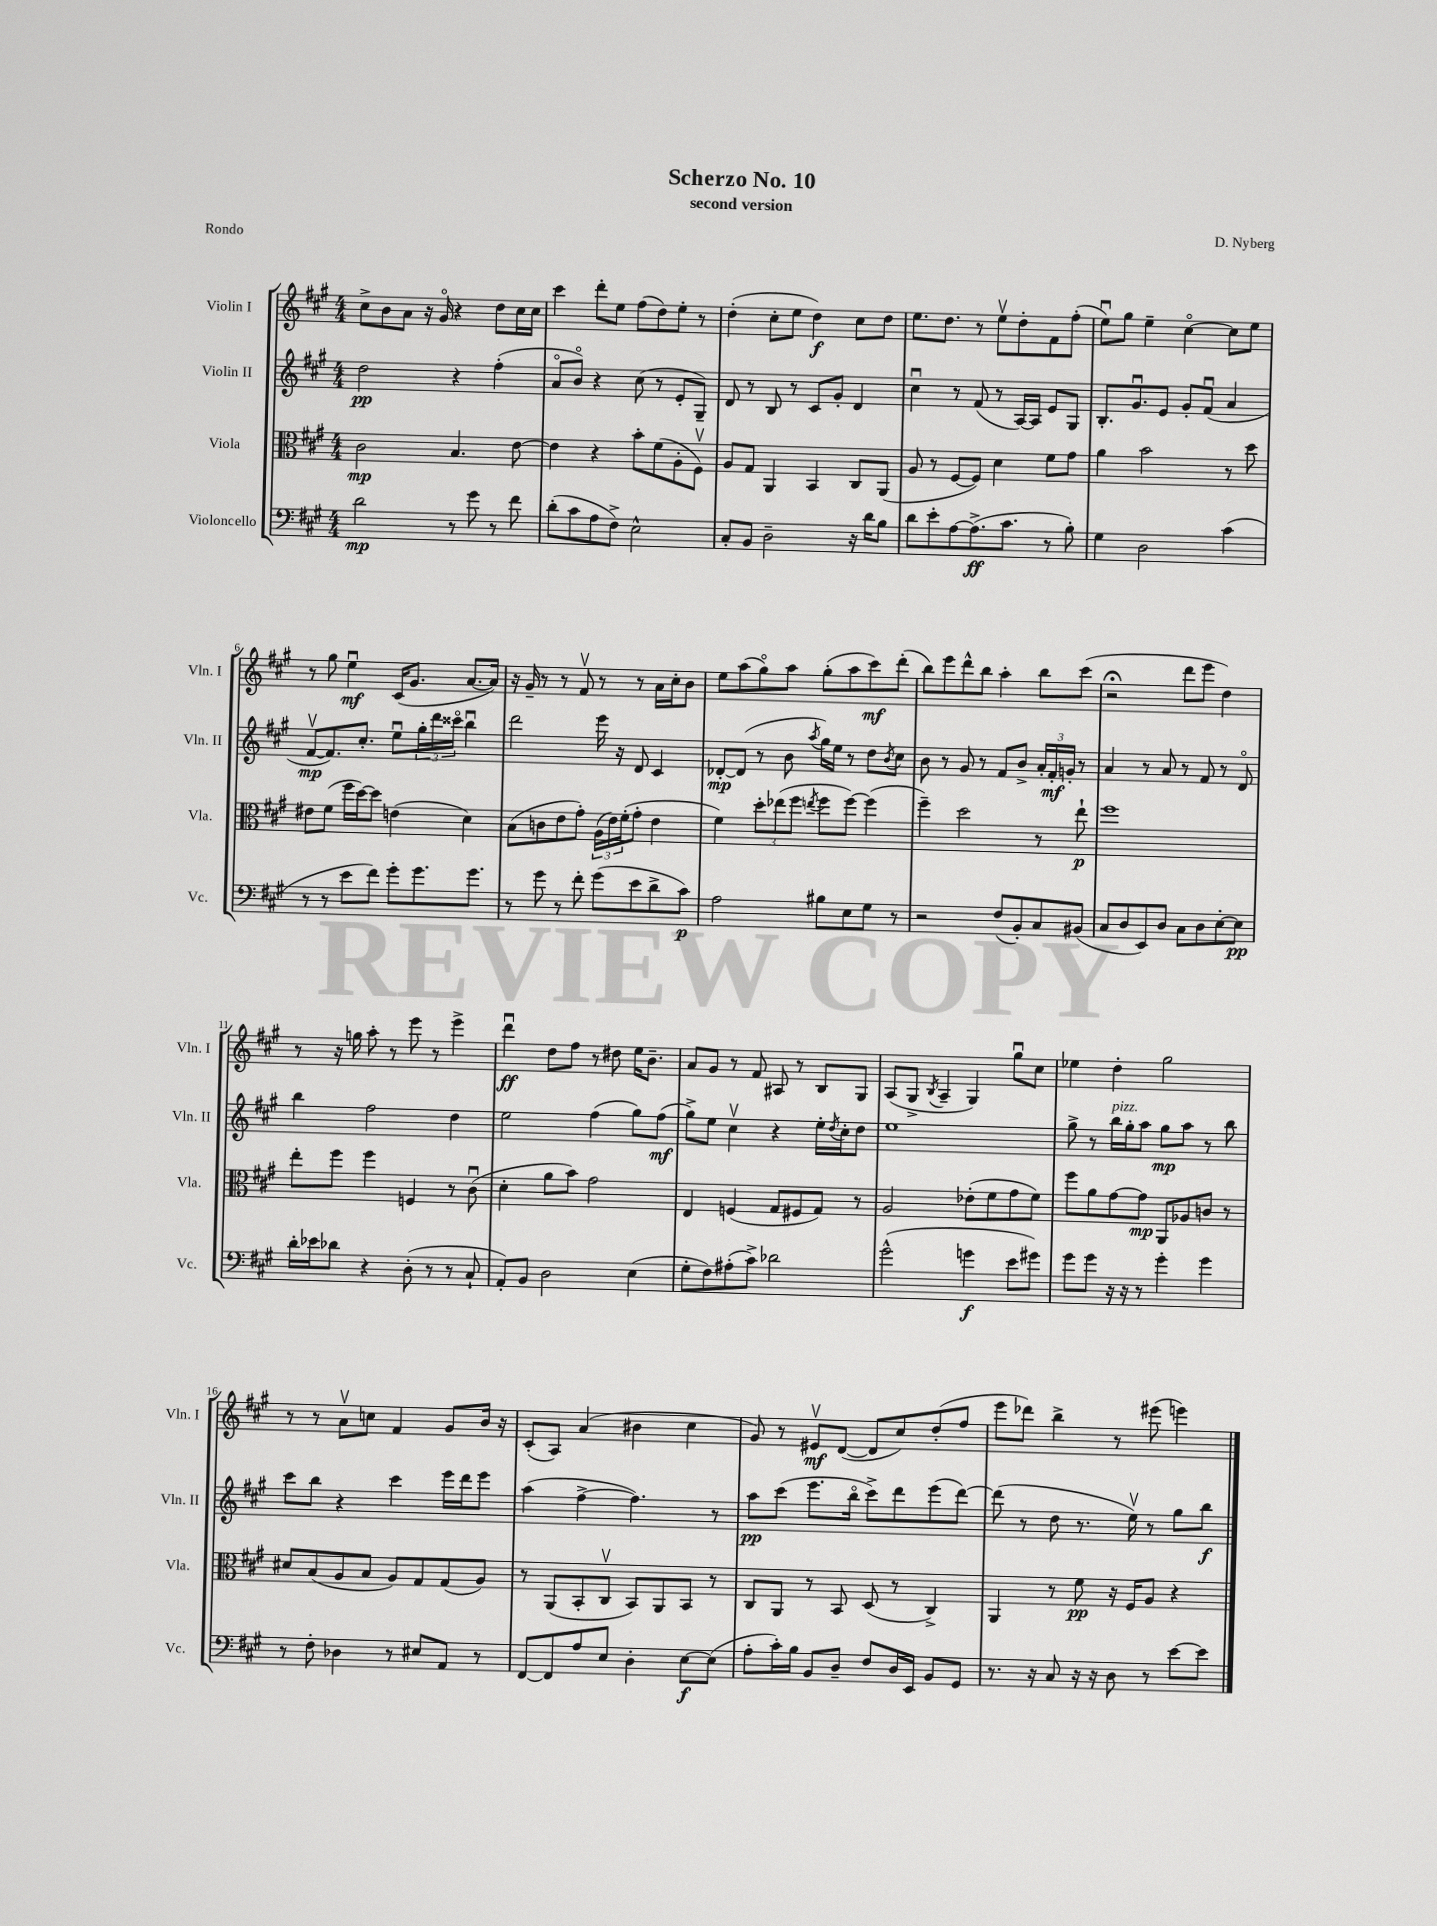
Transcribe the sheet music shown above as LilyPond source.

\header { title = "Scherzo No. 10" composer = "D. Nyberg" subtitle = "second version" piece = "Rondo" }
<<
\new StaffGroup <<
\new Staff = "s0" \with { instrumentName = "Violin I" shortInstrumentName = "Vln. I" } {
    \clef treble \key a \major \numericTimeSignature \time 4/4
    cis''8-> b'8 a'8 r16 gis'16\flageolet r4 d''8 cis''16 cis''16 |
    cis'''4 d'''8-. e''8 fis''8( d''8) e''8-. r8 |
    d''4-.( cis''8-. e''8 d''4\f) cis''8 d''8 |
    e''8. d''8. r8 e''8\upbow d''8-. fis'8 fis''8-.( |
    e''8\downbow) gis''8 e''4-- cis''4~\flageolet cis''8 e''8 |
    r8 gis''8 e''4\downbow\mf cis'16( gis'8. a'8.~ a'16) |
    r16 gis'16-- r8 r8 fis'8\upbow r8 r8 a'16 cis''16-. b'8 |
    e''8 a''8( gis''8\flageolet) a''8 gis''8-.( a''8 cis'''8\mf) d'''8-.( |
    b''8) e'''8 d'''8-^ b''8 a''4-. b''8 cis'''8( |
    r2\fermata d'''8 e'''8 d''4) |
    r8 r16 g''16 a''8-. r8 e'''8 r8 e'''4-> |
    d'''4\downbow\ff d''8 fis''8 r8 dis''8 e''16 b'8.-- |
    a'8 gis'8 r8 fis'8 ais8 r8 b8 gis8 |
    a8( gis8-> \acciaccatura { b8 } a4-- gis4) gis''8\downbow cis''8 |
    ees''4 d''4-. gis''2 |
    r8 r8 a'8\upbow c''8 fis'4 gis'8 b'16 r16 |
    cis'8-.( a8) a'4( bis'4 cis''4 |
    gis'8) r8 eis'8\upbow\mf d'8~( d'8 cis''8) d''8-.( fis''8 |
    e'''8 des'''8) b''4-> r8 eis'''8( e'''4) \bar "|." |
}
\new Staff = "s1" \with { instrumentName = "Violin II" shortInstrumentName = "Vln. II" } {
    \clef treble \key a \major \numericTimeSignature \time 4/4
    d''2\pp r4 fis''4-.( |
    a'8\flageolet b'8\flageolet) r4 cis''8( r8 e'8-. gis8--) |
    d'8 r8 b8 r8 cis'8 gis'8-. d'4 |
    cis''4\downbow r8 fis'8( r8 a16~) a16 e'8 gis8 |
    b8.-. gis'8.\downbow e'8 gis'8-. fis'8\downbow( a'4 |
    fis'8~\upbow\mp fis'8.) cis''8.-. e''8\downbow \tuplet 3/2 { gis''16-. d'''16 cisis'''16\flageolet } b''4\downbow |
    d'''2 e'''16 r16 d'8 cis'4 |
    des'8~-.\mp des'8( r8 b'8 \acciaccatura { a''8 } gis''16) e''16 r8 d''8 \acciaccatura { b'8 } cis''8 |
    b'8 r8 gis'8 r8 fis'8 b'8-> \tuplet 3/2 { a'16-. fis'16-.\mf g'16-. } r8 |
    a'4 r8 a'8 r8 fis'8 r8 d'8\flageolet |
    b''4 fis''2 d''4 |
    e''2 fis''4( gis''8) fis''8\mf( |
    gis''8->) e''8 cis''4\upbow r4 e''16-. \acciaccatura { d''8 } cis''16-. d''8 |
    e''1 |
    gis''8-> r8 b''16^\markup { \italic "pizz." } gis''16-. a''8 gis''8\mp a''8 r8 b''8 |
    cis'''8 b''8 r4 cis'''4 e'''16 d'''16 e'''8 |
    a''4( fis''4~-> fis''4.) r8 |
    a''8\pp cis'''8( e'''8. b''16\flageolet cis'''8->) d'''8 e'''8( d'''8~) |
    d'''8( r8 d''8 r8. e''16\upbow) r8 gis''8 b''8\f \bar "|." |
}
\new Staff = "s2" \with { instrumentName = "Viola" shortInstrumentName = "Vla." } {
    \clef alto \key a \major \numericTimeSignature \time 4/4
    cis'2\mp b4. e'8~ |
    e'4 r4 b'8-. fis'8( a8-. fis8\upbow) |
    a8 gis8 a,4 b,4 cis8 a,8( |
    a8 r8 fis8~ fis8) d'4 fis'8 gis'8 |
    a'4 b'2 r8 d''8 |
    eis'8 fis'8( fis''16 d''16~) d''8 e'4( d'4) |
    b8( c'8 e'8 gis'8-.) \tuplet 3/2 { a16( e'16) fis'16-.( } gis'8-. e'4 |
    fis'4) \tuplet 3/2 { d''8-. ees''8( fis''8 } \acciaccatura { e''8 } fis''8 fis''8~) fis''4( |
    fis''4--) d''2 r8 e''8-!\p |
    fis''1 |
    e''8-. fis''8 fis''4 f4 r8 cis'8\downbow( |
    d'4-. a'8 b'8) gis'2 |
    e4 f4( gis8 fis8 gis8) r8 |
    a2 ees'8-.( fis'8 gis'8 fis'8) |
    fis''8 a'8 gis'8~ gis'8\mp a,8 aes8 c'8 r8 |
    dis'8 b8( a8 b8 a8) gis8 gis8( a8) |
    r8 a,8( b,8-. cis8\upbow b,8) a,8 b,8 r8 |
    cis8 a,8 r8 b,8 d8( r8 cis4->) |
    a,4 r8 fis'8\pp r16 fis16 a8 r4 \bar "|." |
}
\new Staff = "s3" \with { instrumentName = "Violoncello" shortInstrumentName = "Vc." } {
    \clef bass \key a \major \numericTimeSignature \time 4/4
    d'2\mp r8 gis'8 r8 fis'8 |
    d'8-.( cis'8 a8 fis8->) e2-^ |
    cis8-. b,8 d2-- r16 d'16 b8 |
    d'8 e'8-. a8~ a8.->\ff( cis'8. r8 b8-.) |
    gis4 d2 cis'4( |
    r8 r8 e'8 fis'8) gis'8-. gis'8. gis'8. |
    r8 gis'8 r8 fis'8-. gis'8( e'8 d'8-> cis'8\p) |
    a2 bis8 e8 gis8 r8 |
    r2 fis8( b,8-.) cis8 bis,8( |
    cis8 d8 e,8) d8 cis8 d8 e8~-. e8\pp |
    d'16-. ees'16 des'8 r4 d8-.( r8 r8 cis8-! |
    a,8-.) b,8 d2 e4( |
    gis8-. fis8) ais8-.( cis'8->) des'2 |
    gis'2-^( g'4\f e'8 gis'8) |
    gis'8 gis'8 r16 r16 r8 gis'4-. gis'4 |
    r8 fis8-. des4 r8 eis8 a,8 r8 |
    fis,8~ fis,8 a8 e8 d4-. e8~\f e8( |
    a8-. cis'16-.) b16 b,8 d8-- fis8 d16 e,16 b,8 gis,8 |
    r8. r16 cis8 r16 r16 d8 r8 e'8~ e'8 \bar "|." |
}
>>
>>
